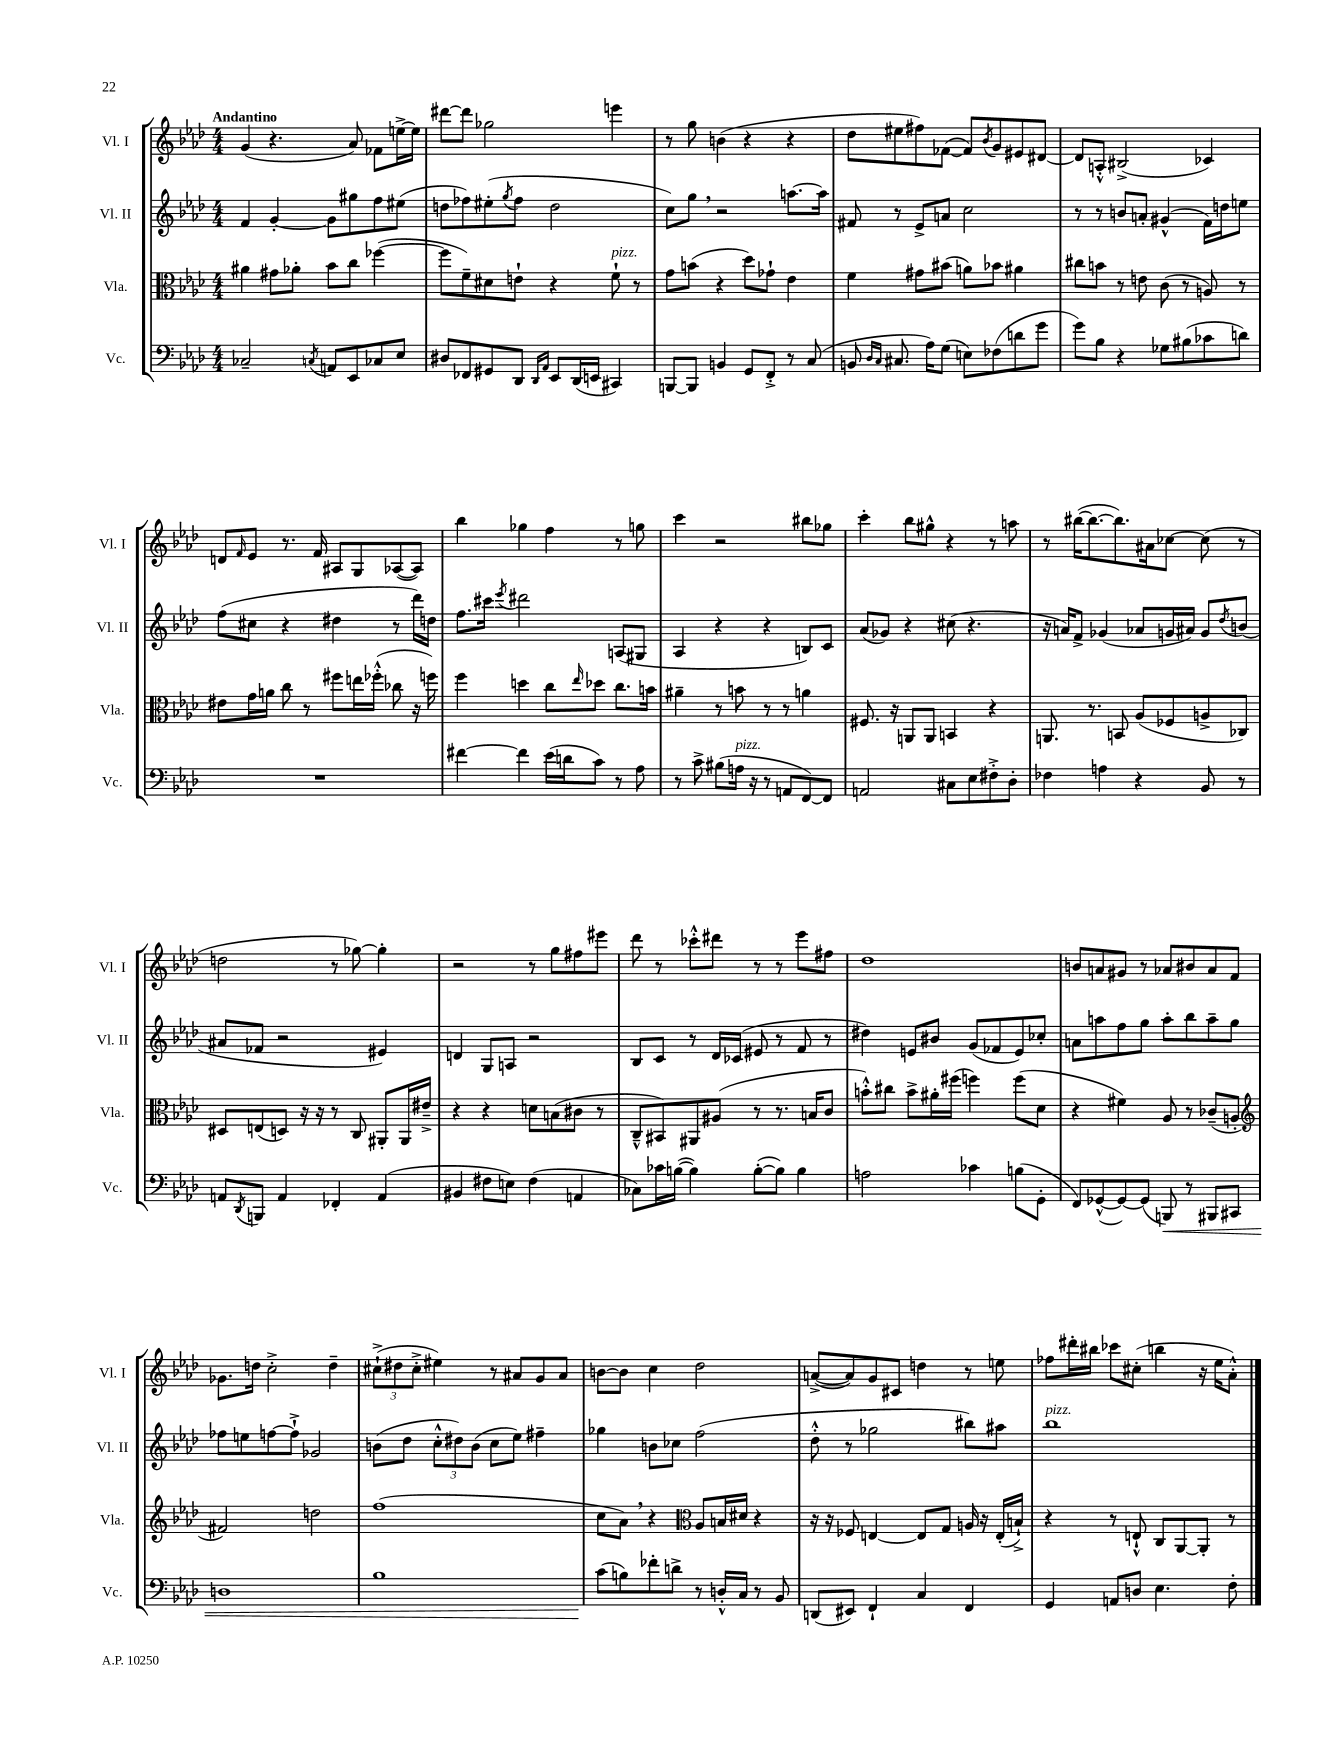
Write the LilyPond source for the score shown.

<<
\new StaffGroup <<
\new Staff = "s0" \with { instrumentName = "Vl. I" shortInstrumentName = "Vl. I" } {
    \clef treble \key aes \major \numericTimeSignature \time 4/4 \tempo "Andantino"
    g'4( r4. aes'8) fes'8 e''16~-> e''16 |
    dis'''8~ dis'''8 ges''2 e'''4 |
    r8 g''8 b'4( r4 r4 |
    des''8 eis''8 fis''8) fes'8~( fes'8) \acciaccatura { bes'8 } g'8 eis'8 dis'8~ |
    dis'8 a8-.-^ bis2->( ces'4) |
    d'8 \grace { f'16 } ees'8 r8. f'16 ais8 g8 aes8~( aes8) |
    bes''4 ges''4 f''4 r8 g''8 |
    c'''4 r2 bis''8 ges''8 |
    c'''4-. bes''8 gis''8-^ r4 r8 a''8 |
    r8 bis''16~( bis''8.~ bis''8.) ais'16 ces''8~ ces''8( r8 |
    d''2 r8 ges''8~) ges''4-. |
    r2 r8 g''8 fis''8 eis'''8 |
    des'''8 r8 ces'''8-.-^ dis'''8 r8 r8 ees'''8 fis''8 |
    des''1 |
    b'8 a'8 gis'8 r8 aes'8 bis'8 aes'8 f'8 |
    ges'8. d''16 c''2-.-> d''4-- |
    \tuplet 3/2 { cis''8-!->( dis''8 cis''8-.-> } eis''4) r8 ais'8 g'8 ais'8 |
    b'8~ b'8 c''4 des''2 |
    a'8~->( a'8) g'8 cis'8 d''4 r8 e''8 |
    fes''8 dis'''16-. bis''16 ces'''8 cis''8-.( b''4 r16 ees''16 aes'8-.-^) \bar "|." |
}
\new Staff = "s1" \with { instrumentName = "Vl. II" shortInstrumentName = "Vl. II" } {
    \clef treble \key aes \major \numericTimeSignature \time 4/4
    f'4 g'4~-. g'8 gis''8 f''8 eis''8( |
    d''8 fes''8) eis''8-.( \acciaccatura { g''8 } fes''8 d''2 |
    c''8) g''8 \breathe r2 a''8.~ a''16 |
    fis'8 r8 ees'8-> a'8 c''2 |
    r8 r8 b'8 a'8-. gis'4-^( f'16) d''16 e''8 |
    f''8( cis''8 r4 dis''4 r8 des'''16) d''16 |
    f''8. cis'''16 \acciaccatura { ees'''8 } dis'''2 a8( gis8 |
    aes4 r4 r4 b8) c'8 |
    aes'8( ges'8) r4 cis''8( r4. |
    r16 a'16) f'8-> ges'4( aes'8 g'16 ais'16) g'8 \acciaccatura { des''8 } b'8( |
    ais'8 fes'8 r2 eis'4) |
    d'4 g8 a8 r2 |
    bes8 c'8 r8 des'16 ces'16( eis'8 r8 f'8 r8 |
    dis''4) e'8 bis'8 g'8( fes'8 e'8) ces''8-. |
    a'8 a''8 f''8 g''8 a''8-. bes''8 a''8-- g''8 |
    fes''8 e''8 f''8~ f''8-!-> ges'2 |
    b'8( des''8 \tuplet 3/2 { c''8-.-^ dis''8) b'8( } c''8 ees''8) fis''4-- |
    ges''4 b'8 ces''8 f''2( |
    des''8-.-^ r8 ges''2 bis''8) ais''8 |
    bes''1^\markup { \italic "pizz." } \bar "|." |
}
\new Staff = "s2" \with { instrumentName = "Vla." shortInstrumentName = "Vla." } {
    \clef alto \key aes \major \numericTimeSignature \time 4/4
    ais'4 gis'8 aes'8-. bes'8 c''8 fes''4~( |
    fes''8 f'8--) dis'8 e'8-! r4 f'8-!^\markup { \italic "pizz." } r8 |
    g'8 b'8( r4 des''8) ges'8-! ees'4 |
    f'4 gis'8 bis'8( a'8) bes'8 ais'4 |
    cis''8 b'8 r8 e'8 c'8( r8 a8) r8 |
    eis'8 g'16 a'16 c''8 r8 fis''8 e''16 fes''16-.-^( ces''8 r16 f''16) |
    f''4 d''4 c''8 \grace { ees''16 } des''8 c''8. b'16 |
    ais'4-- r8 b'8 r8 r8 a'4 |
    fis8. r16 a,8 a,8 b,4 r4 |
    a,8. r8. b,8 aes8( fes8 a8-> ces8) |
    dis8 e8( d8) r16 r16 r8 c8 ais,8-. ais,16 eis'16---> |
    r4 r4 d'8 b8( cis'8 r8 |
    c8---^ bis,8) ais,8 ais8( r8 r8. b16 c'8 |
    b'8-.-^) cis''8 b'8-> ais'16-. fis''16( f''4) f''8( des'8 |
    r4 fis'4) aes8 r8 ces'8--( a8-. |
    \clef treble fis'2) d''2 |
    f''1( |
    c''8 aes'8) \breathe r4 \clef alto aes8 b16 dis'16 r4 |
    r16 r16 fes8 e4~ e8 g8 a16 r16 e16-.( b16-!->) |
    r4 r8 e8-!-^ c8 aes,8~ aes,8-. r8 \bar "|." |
}
\new Staff = "s3" \with { instrumentName = "Vc." shortInstrumentName = "Vc." } {
    \clef bass \key aes \major \numericTimeSignature \time 4/4
    ces2-- \acciaccatura { c8 } a,8 ees,8 ces8 ees8 |
    dis8 fes,8 gis,8 des,8 \grace { des,16 aes,16 } ees,8 des,16( e,16 cis,4) |
    b,,8~ b,,8 b,4 g,8 f,8-.-> r8 c8( |
    b,8 \grace { des16 c16 } cis8. aes16) g8( e8) fes8( d'8 g'8 |
    g'8) bes8 r4 ges8 bis8( ces'8 d'8) |
    R1 |
    fis'4~ fis'4 ees'16( d'16 c'8) r8 aes8 |
    r8 c'8-> bis8( a16^\markup { \italic "pizz." } r16 r8 a,8 f,8~) f,8 |
    a,2 cis8 ees8 fis8-.-> des8-. |
    fes4 a4 r4 bes,8 r8 |
    a,8 \acciaccatura { des,8 } b,,8 a,4 fes,4-. a,4( |
    bis,4 fis8 e8) fis4( a,4 |
    ces8) ces'16 b16~( b4) b8~-.( b8) b4 |
    a2 ces'4 b8( g,8-. |
    f,8) ges,8~-^( ges,8~) ges,8( b,,8\<) r8 bis,,8 cis,8 |
    d1 |
    bes1 |
    c'8\!( b8) fes'8-. d'8-> r8 d16-.-^ c16 r8 bes,8 |
    d,8( eis,8) f,4-! c4 f,4 |
    g,4 a,8 d8 ees4. f8-. \bar "|." |
}
>>
>>
\layout { \context { \Score \remove "Bar_number_engraver" } }
